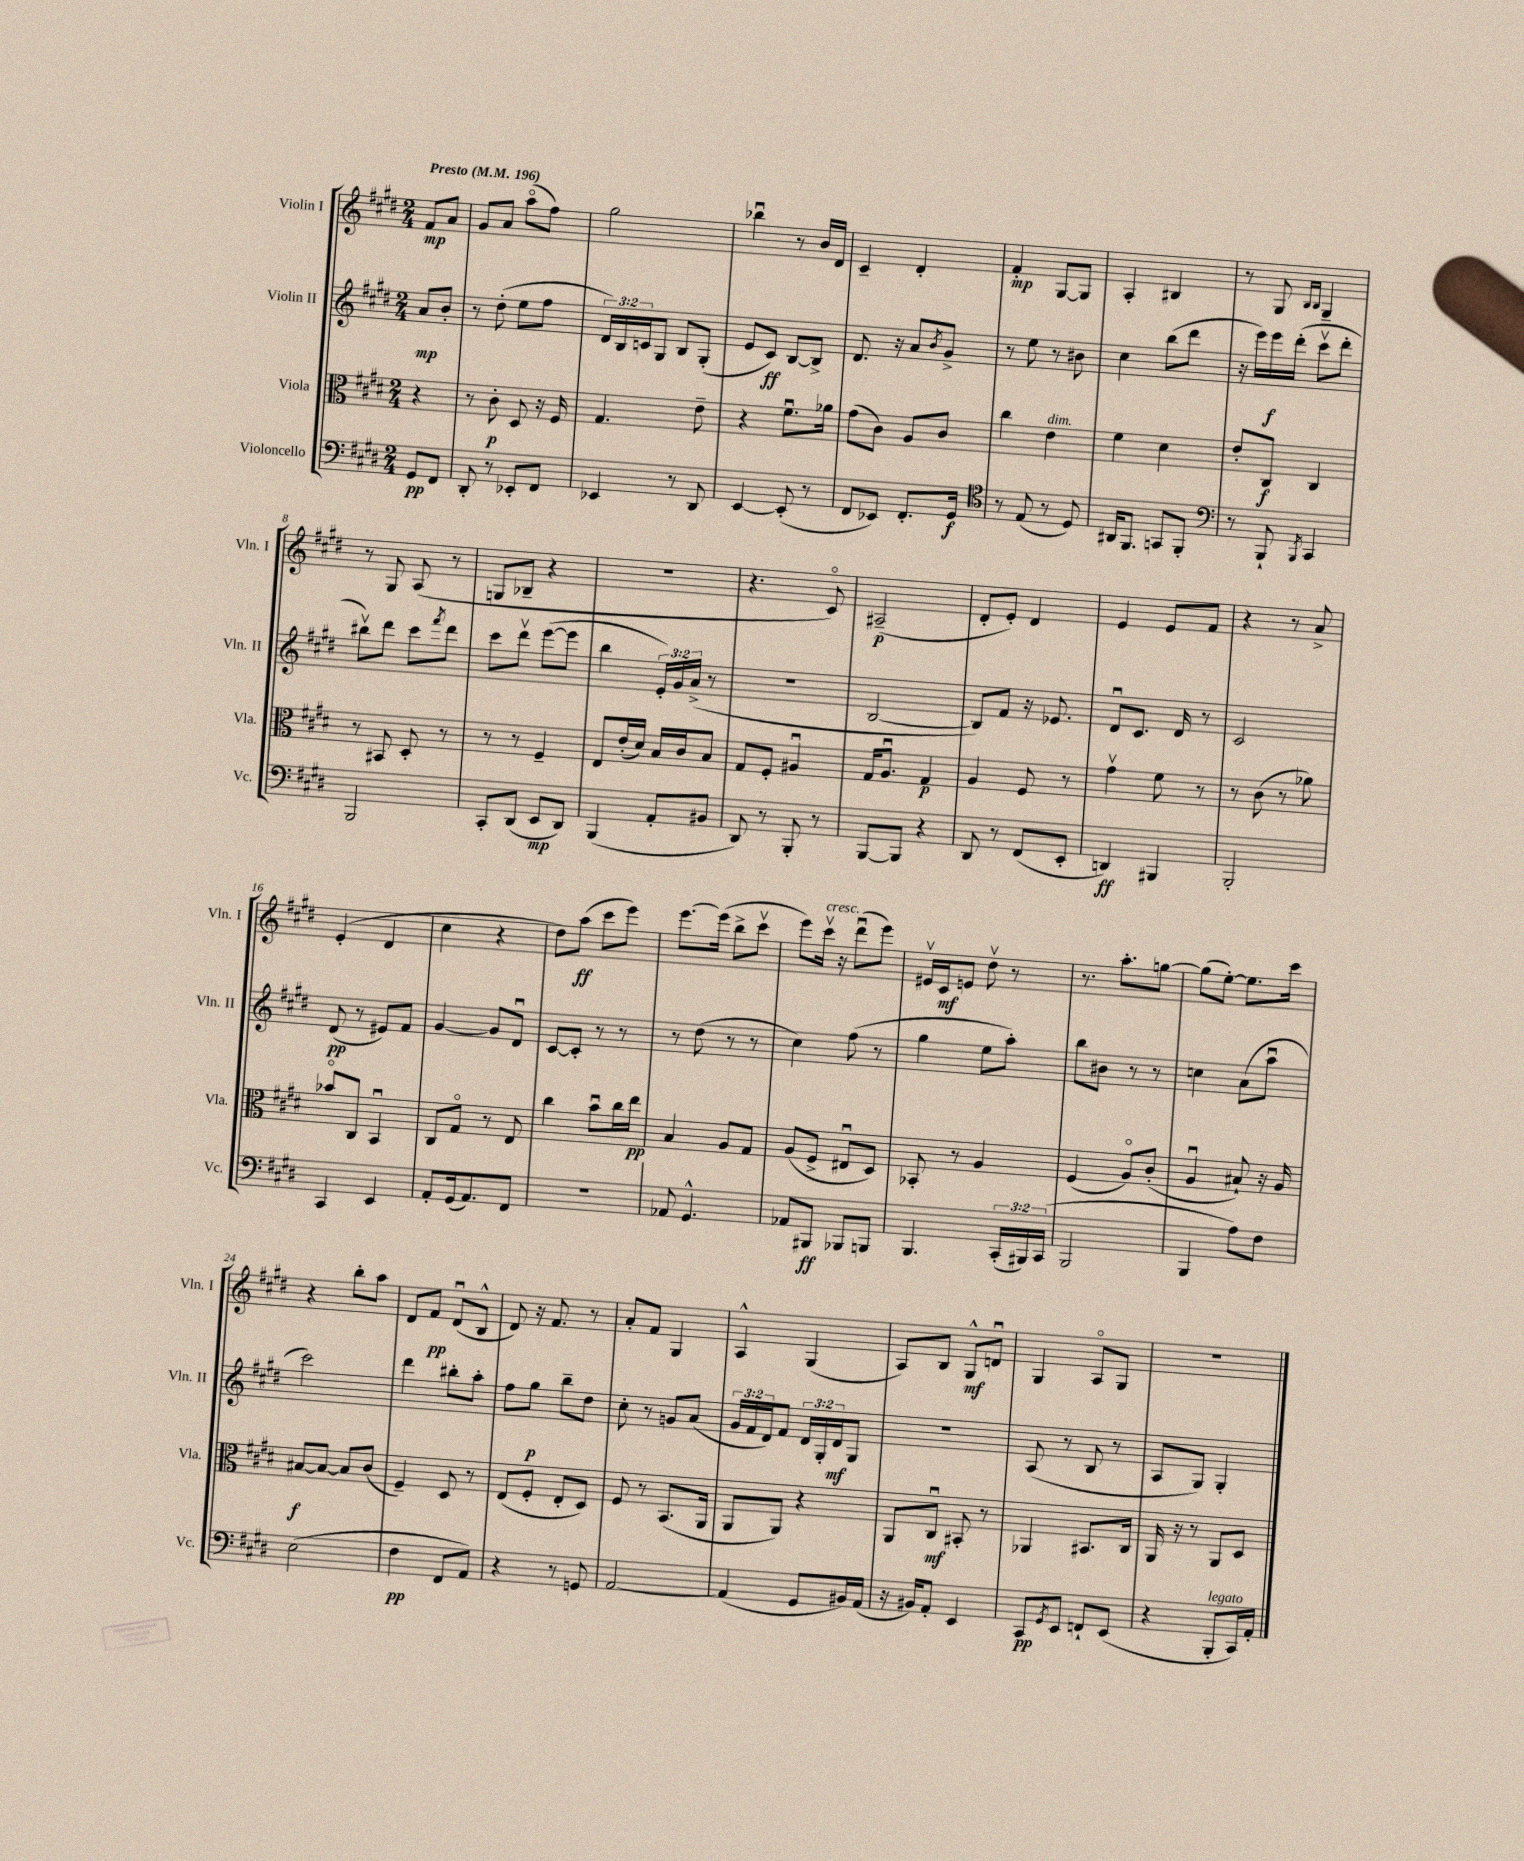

**kern	**dynam	**kern	**dynam	**kern	**dynam	**kern	**dynam
*part4	*part4	*part3	*part3	*part2	*part2	*part1	*part1
*staff4	*staff4	*staff3	*staff3	*staff2	*staff2	*staff1	*staff1
*I"Violoncello	*	*I"Viola	*	*I"Violin II	*	*I"Violin I	*
*I'Vc.	*	*I'Vla.	*	*I'Vln. II	*	*I'Vln. I	*
*clefF4	*	*clefC3	*	*clefG2	*	*clefG2	*
*k[f#c#g#d#]	*	*k[f#c#g#d#]	*	*k[f#c#g#d#]	*	*k[f#c#g#d#]	*
*M2/4	*	*M2/4	*	*M2/4	*	*M2/4	*
*MM196	*	*MM196	*	*MM196	*	*MM196	*
=	=	=	=	=	=	=	=
!	!	!	!	!	!	!LO:TX:a:B:t=Presto	!
8GG#/L	pp	4r	.	8a/L	mp	8f#/L	mp
8FF#/J	.	.	.	8b'/J	.	8a/J	.
=1	=1	=1	=1	=1	=1	=1	=1
8DD#'/	.	8r	.	8r	.	8g#/L	.
8r	.	8c#'\	p	(8dd#'\	.	8a/J	.
8EE-X'/L	.	8D#/	.	8ee\L	.	(8aa\L	.
8FF#/J	.	16r	.	8ff#\J	.	8ff#\J)	.
.	.	16F#/	.	.	.	.	.
=2	=2	=2	=2	=2	=2	=2	=2
4EE-X/	.	4.G#/	.	24d#/LL)	.	2gg#\	.
.	.	.	.	24B/	.	.	.
.	.	.	.	24cn/J	.	.	.
.	.	.	.	8G#/J	.	.	.
8r	.	.	.	8B/L	.	.	.
8DD#/	.	8e~\	.	(8G#'/J	.	.	.
=3	=3	=3	=3	=3	=3	=3	=3
[4EE/	.	4r	.	8e/L	.	4bb-Xu\	.
.	.	.	.	8c#/J)	ff	.	.
(8EE'/]	.	8.f#u\L	.	[8B/L	.	8r	.
8r	.	.	.	8B^/J]	.	16b/LL	.
.	.	16a-X\Jk	.	.	.	16d#/JJ	.
=4	=4	=4	=4	=4	=4	=4	=4
8FF#/L	.	(8g#\L	.	8.d#/	.	4c#~/	.
8EE-X/J)	.	8c#\J)	.	.	.	.	.
.	.	.	.	16r	.	.	.
8.FF#'/L	.	8A/L	.	8a/L	.	4d#'/	.
.	.	.	.	8qb/	.	.	.
.	.	8c#/J	.	8g#^/J	.	.	.
16GG#/Jk	f	.	.	.	.	.	.
=5	=5	=5	=5	=5	=5	=5	=5
*clefC4	*	*	*	*	*	*	*
8r	.	4cc#\	.	8r	.	4f#'/	mp
(8E/	.	.	.	8ee\	.	.	.
!	!	!LO:TX:a:i:t=dim.	!	!	!	!	!
8r	.	4e\	.	8r	.	[8G#/L	.
8D#/)	.	.	.	8b#X\	.	8G#/J]	.
=6	=6	=6	=6	=6	=6	=6	=6
16AA#X/KL	.	4f#\	.	4cc#\	.	4A'/	.
8.FF#/J	.	.	.	.	.	.	.
8GGn/L	.	4d#\	.	(8bb\L	.	4B#X/	.
8FF#'/J	.	.	.	8ddd#\J	.	.	.
=7	=7	=7	=7	=7	=7	=7	=7
*clefF4	*	*	*	*	*	*	*
8r	.	8e'/L	.	16r	.	8r	.
.	.	.	.	16eee\LL)	.	.	.
8BBB`/	.	8C#/J	f	16eee\	f	8G#/	.
.	.	.	.	(16ddd#'\JJ	.	.	.
.	.	.	.	.	.	16qqB/LL	.
8qBBB/	.	.	.	.	.	16qqB/JJ	.
4CC#/	.	4C#/	.	8ccc#v\L	.	4G#~/	.
.	.	.	.	8ddd#'\J	.	.	.
!!LO:LB:g=z
=8	=8	=8	=8	=8	=8	=8	=8
2BBB/	.	8r	.	8bb#Xv\L)	.	8r	.
.	.	8BB#X/	.	8ddd#\J	.	8G#/	.
.	.	8D#'/	.	8ccc#\L	.	(8A/	.
.	.	.	.	8qfff#/	.	.	.
.	.	8r	.	8ddd#\J	.	8r	.
=9	=9	=9	=9	=9	=9	=9	=9
8CC#'/L	.	8r	.	8ccc#\L	.	8Gn/L	.
(8DD#/J	.	8r	.	8ddd#v\J	.	8B-X~/J	.
8EE/L	mp	4F#~/	.	([8eee\L	.	4r	.
8DD#/J)	.	.	.	8eee\J]	.	.	.
=10	=10	=10	=10	=10	=10	=10	=10
(4BBB/	.	8E/L	.	4bb\	.	2r	.
.	.	(16e'/L	.	.	.	.	.
.	.	16d#/JJ)	.	.	.	.	.
8AA'/L	.	16B/LL	.	24e'/LL)	.	.	.
.	.	.	.	24g#/	.	.	.
.	.	16c#/J	.	.	.	.	.
.	.	.	.	(24a^/JJ	.	.	.
8BB#X/J	.	8B/J	.	8r	.	.	.
=11	=11	=11	=11	=11	=11	=11	=11
8DD#/)	.	8G#/L	.	2r	.	4.r	.
8r	.	8F#'/J	.	.	.	.	.
8BBB'/	.	4A#Xu/	.	.	.	.	.
8r	.	.	.	.	.	8c#/)	.
=12	=12	=12	=12	=12	=12	=12	=12
[8BBB/L	.	16G#/KL	.	[2B/	.	(2A#X~/	p
.	.	8.Au/J	.	.	.	.	.
8BBB/J]	.	.	.	.	.	.	.
4r	.	4G#/	p	.	.	.	.
=13	=13	=13	=13	=13	=13	=13	=13
8DD#/	.	4A/	.	8B/L])	.	8d#'/L	.
8r	.	.	.	8f#/J	.	8e'/J)	.
(8FF#/L	.	8F#/	.	16r	.	4d#/	.
.	.	.	.	8.e-X/	.	.	.
8EE'/J	.	8r	.	.	.	.	.
=14	=14	=14	=14	=14	=14	=14	=14
4DDn/)	ff	4g#v\	.	8d#u/L	.	4e/	.
.	.	.	.	8.c#/J	.	.	.
4BBB#X/	.	8f#\	.	.	.	8e/L	.
.	.	.	.	16d#/	.	.	.
.	.	8r	.	8r	.	8f#/J	.
=15	=15	=15	=15	=15	=15	=15	=15
2BBB'/	.	8r	.	2c#/	.	4r	.
.	.	(8c#\	.	.	.	.	.
.	.	8r	.	.	.	8r	.
.	.	8a-X\)	.	.	.	8a^/	.
!!LO:LB:g=z
=16	=16	=16	=16	=16	=16	=16	=16
4CC#/	.	8b-X/L	.	(8d#/	pp	(4e'/	.
.	.	8C#/J	.	8r	.	.	.
4EE/	.	4BBu/	.	8e#X/L)	.	4d#/	.
.	.	.	.	8f#/J	.	.	.
=17	=17	=17	=17	=17	=17	=17	=17
8AA'/L	.	8C#/L	.	[4g#/	.	4cc#\	.
(16GG#/k	.	8G#/J	.	.	.	.	.
8.AA/)	.	.	.	.	.	.	.
.	.	8r	.	8g#/L]	.	4r	.
8FF#/J	.	8E/	.	8d#u/J	.	.	.
=18	=18	=18	=18	=18	=18	=18	=18
2r	.	4cc#\	.	[8c#/L	.	8dd#\L)	.
.	.	.	.	8c#'/J]	.	(8aa\J	ff
.	.	8bu\L	.	8r	.	8ccc#\L	.
.	.	16cc#\L	.	8r	.	8eee\J)	.
.	.	16ee\JJ	pp	.	.	.	.
=19	=19	=19	=19	=19	=19	=19	=19
8AA-X/	.	4B/	.	8r	.	[8.eee\L	.
4.GG#^^/	.	.	.	(8dd#\	.	.	.
.	.	.	.	.	.	(16eee\Jk]	.
.	.	8A/L	.	8r	.	8bb^\L	.
.	.	8G#/J	.	8r	.	8ccc#v\J	.
=20	=20	=20	=20	=20	=20	=20	=20
8AA-X/L	.	(8A/L	.	4cc#\)	.	8eee\L)	.
!	!	!	!	!	!	!LO:TX:a:i:t=cresc.	!
8BBB#X/J	ff	8F#^/J	.	.	.	16ccc#v\Jk	.
.	.	.	.	.	.	16r	.
8BBB-X/L	.	8E#Xu/L	.	(8ff#\	.	(8ddd#u\L	.
8BBBn/J	.	8D#/J)	.	8r	.	8eee\J)	.
=21	=21	=21	=21	=21	=21	=21	=21
4.BBB/	.	8BB-X'/	.	4gg#\	.	16e#Xv/LL	.
.	.	.	.	.	.	16c#/J	mf
.	.	8r	.	.	.	8en/J	.
.	.	4A/	.	8ee\L	.	8dd#v\	.
(24CC#'/LL	.	.	.	8aa'\J)	.	8r	.
24BBB#X/)	.	.	.	.	.	.	.
(24CC#/JJ	.	.	.	.	.	.	.
=22	=22	=22	=22	=22	=22	=22	=22
2BBB/	.	(4F#/	.	8bb\L	.	8.r	.
.	.	.	.	8b#X\J	.	.	.
.	.	.	.	.	.	8.aa'\L	.
.	.	8A/L)	.	8r	.	.	.
.	.	(8c#'/J	.	8r	.	[8ggn\J	.
=23	=23	=23	=23	=23	=23	=23	=23
4BBB/	.	4Au/	.	4ccn\	.	(8gg\L]	.
.	.	.	.	.	.	[8ee'\J)	.
8A\L)	.	8B#X`/)	.	(8a\L	.	8.ee\L]	.
8F#\J	.	16r	.	8aau\J	.	.	.
.	.	16A/	.	.	.	16ccc#\Jk	.
!!LO:LB:g=z
=24	=24	=24	=24	=24	=24	=24	=24
(2E\	.	[8B#X/L	f	2ccc#\)	.	4r	.
.	.	8B#/J_	.	.	.	.	.
.	.	8B#/L]	.	.	.	8bb'\L	.
.	.	(8c#/J	.	.	.	8aa\J	.
=25	=25	=25	=25	=25	=25	=25	=25
4F#\	pp	4F#~/)	.	4ddd#\	.	8d#/L	.
.	.	.	.	.	.	8f#/J	pp
8FF#/L	.	8D#/	.	8bb#X'\L	.	(8d#u/L	.
8AA/J)	.	8r	.	8aa'\J	.	8B^^/J	.
=26	=26	=26	=26	=26	=26	=26	=26
4r	.	(8E/L	.	8ff#\L	.	8d#/)	.
.	.	8F#'/J	.	8gg#\J	p	16r	.
.	.	.	.	.	.	8.f#/	.
8r	.	8E'/L	.	8bb~\L	.	.	.
8GGn/	.	8D#/J)	.	8dd#\J	.	8r	.
=27	=27	=27	=27	=27	=27	=27	=27
[2AA/	.	8F#/	.	8cc#'\	.	8a'/L	.
.	.	8r	.	8r	.	8f#/J	.
.	.	(8.BB/L	.	8gn/L	.	4G#/	.
.	.	.	.	(8a/J	.	.	.
.	.	16AA/Jk	.	.	.	.	.
=28	=28	=28	=28	=28	=28	=28	=28
(4AA/]	.	8AA/L	.	24g#/LL	.	4A^^/	.
.	.	.	.	24f#/	.	.	.
.	.	.	.	24d#/J)	.	.	.
.	.	8AA/J)	.	8f#/J	.	.	.
8GG#/L	.	4r	.	24d#/LL	.	(4G#/	.
.	.	.	.	24G#'/	.	.	.
.	.	.	.	24d#/J	mf	.	.
16BB#X/L)	.	.	.	8G#/J	.	.	.
(16AA/JJ	.	.	.	.	.	.	.
=29	=29	=29	=29	=29	=29	=29	=29
16r	.	8AA/L	.	2r	.	8A/L)	.
16BB#X/KL)	.	.	.	.	.	.	.
8AA'/J	.	8C#u/J	mf	.	.	8B/J	.
4EE/	.	8BB#X'/	.	.	.	8G#^^/L	mf
.	.	8r	.	.	.	8dnu/J	.
=30	=30	=30	=30	=30	=30	=30	=30
8CC#/L	pp	4AA-X/	.	(8A/	.	4G#/	.
8qGG#/	.	.	.	.	.	.	.
8EE/J	.	.	.	8r	.	.	.
8FFn`/L	.	8.BB#X/L	.	8B/	.	8A/L	.
(8EE/J	.	.	.	8r	.	8G#/J	.
.	.	16C#/Jk	.	.	.	.	.
=31	=31	=31	=31	=31	=31	=31	=31
4r	.	16AA/	.	8A/L	.	2r	.
.	.	16r	.	.	.	.	.
.	.	8r	.	8G#/J)	.	.	.
!LO:TX:a:i:t=legato	!	!	!	!	!	!	!
8BBB'/L	.	8AA/L	.	4G#'/	.	.	.
16CC#/L)	.	8D#/J	.	.	.	.	.
16AA'/JJ	.	.	.	.	.	.	.
==	==	==	==	==	==	==	==
*-	*-	*-	*-	*-	*-	*-	*-
